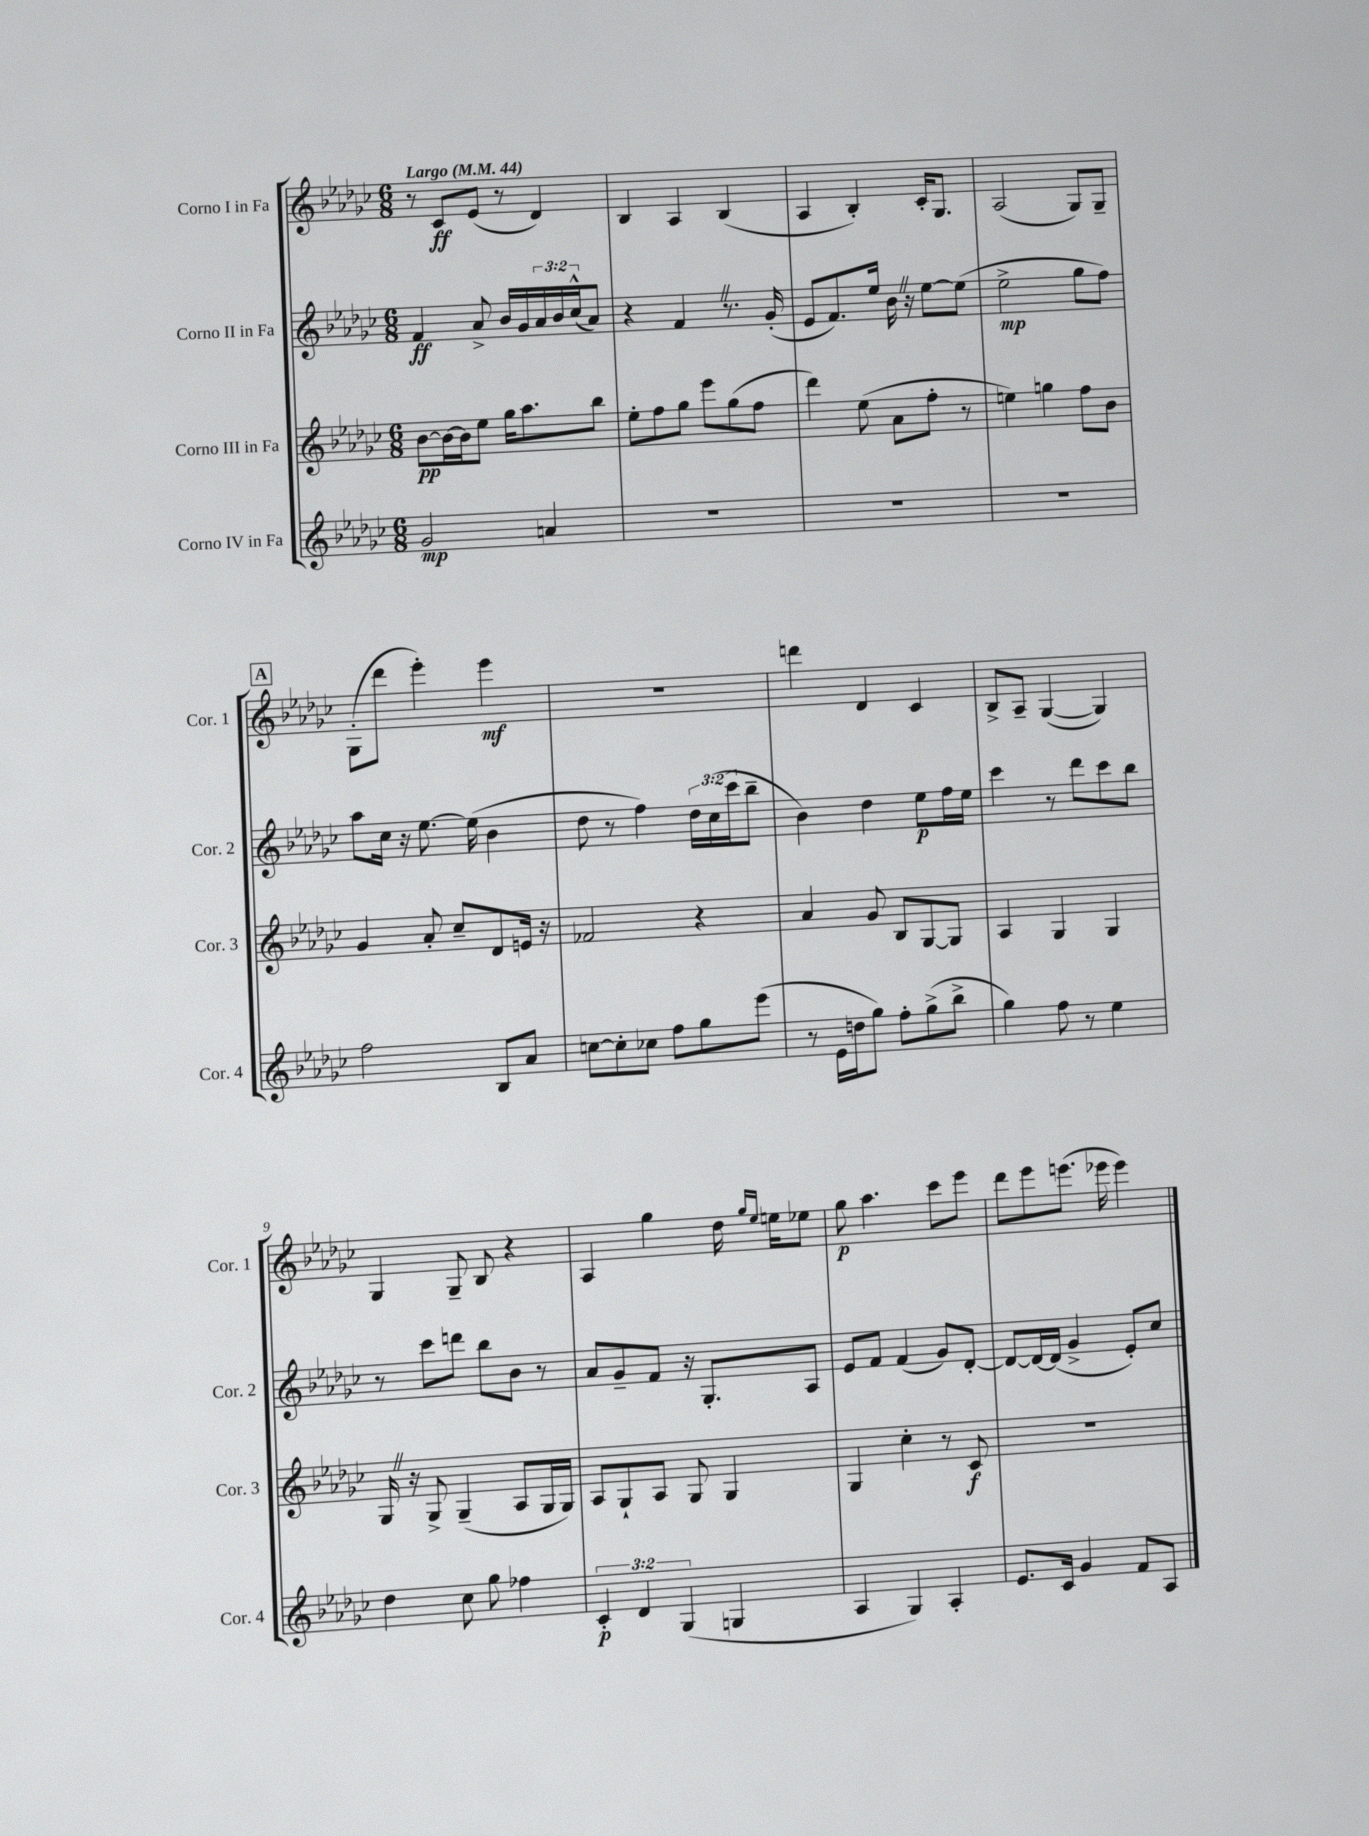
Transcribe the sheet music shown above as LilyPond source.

<<
\new StaffGroup <<
\new Staff = "s0" \with { instrumentName = "Corno I in Fa" shortInstrumentName = "Cor. 1" } {
    \clef treble \key ges \major \numericTimeSignature \time 6/8 \tempo "Largo" 4 = 44
    r8 ces'8\ff ees'8( r8 des'4) |
    bes4 aes4 bes4( |
    aes4 bes4-.) ces'16-. ges8. |
    aes2( ges8) ges8-- |
    \mark \markup { \box "A" } ges8-.( des'''8 ees'''4-.) ees'''4\mf |
    R2. |
    d'''4 des'4 ces'4 |
    bes8-> aes8-- ges4~( ges4) |
    ges4 ges8-- bes8 r4 |
    aes4 ges''4 des''16 \grace { ges''16 ees''16 } e''16 ees''8 |
    ges''8\p aes''4. ces'''8 ees'''8 |
    des'''8 ees'''8 e'''8.( ees'''16 ees'''4) \bar "|." |
}
\new Staff = "s1" \with { instrumentName = "Corno II in Fa" shortInstrumentName = "Cor. 2" } {
    \clef treble \key ges \major \numericTimeSignature \time 6/8 \override Staff.TupletNumber.text = #tuplet-number::calc-fraction-text
    f'4\ff aes'8-> bes'16 ges'16 \tuplet 3/2 { aes'16 bes'16 ces''16-^( } aes'8) |
    r4 f'4 \once \override BreathingSign.text = \markup { \musicglyph "scripts.caesura.straight" } \breathe r8. ges'16-.( |
    ees'8 f'8.) ees''16 bes'16 \once \override BreathingSign.text = \markup { \musicglyph "scripts.caesura.straight" } \breathe r16 ees''8~ ees''8( |
    ees''2->\mp ges''8 f''8) |
    \mark \markup { \box "A" } aes''8 ces''16 r16 ees''8.~ ees''16( bes'4 |
    des''8 r8 f''4) \tuplet 3/2 { des''16 ces''16( ces'''16 } bes''8-- |
    bes'4) des''4 ees''8\p f''16 ees''16 |
    ces'''4 r8 des'''8 ces'''8 bes''8 |
    r8 ces'''8 d'''8 bes''8 bes'8 r8 |
    aes'8 ges'8-- f'8 r16 ges8.-. aes8 |
    ees'8 f'8 f'4( ges'8) des'8~-. |
    des'8~ des'16~ des'16( ges'4-> ees'8-.) ces''8 \bar "|." |
}
\new Staff = "s2" \with { instrumentName = "Corno III in Fa" shortInstrumentName = "Cor. 3" } {
    \clef treble \key ges \major \numericTimeSignature \time 6/8
    bes'8~\pp bes'16~ bes'16 ees''8 ges''16 aes''8. bes''8 |
    ees''8-. f''8 ges''8 ees'''8 ges''8( f''8 |
    des'''4) ees''8( aes'8 f''8-. r8 |
    e''4) g''4 f''8 bes'8 |
    \mark \markup { \box "A" } ges'4 aes'8-. ces''8-- des'8 e'16 r16 |
    fes'2 r4 |
    aes'4 ges'8 bes8 ges8~ ges8 |
    aes4 ges4 ges4 |
    ges16 \once \override BreathingSign.text = \markup { \musicglyph "scripts.caesura.straight" } \breathe r16 ges8-> ges4--( aes8 ges16 ges16) |
    aes8 ges8-! aes8 ges8 ges4 |
    ges4 ces''4-. r8 ces'8\f |
    R2. \bar "|." |
}
\new Staff = "s3" \with { instrumentName = "Corno IV in Fa" shortInstrumentName = "Cor. 4" } {
    \clef treble \key ges \major \numericTimeSignature \time 6/8 \override Staff.TupletNumber.text = #tuplet-number::calc-fraction-text
    ges'2\mp a'4 |
    R2. |
    R2. |
    R2. |
    \mark \markup { \box "A" } f''2 bes8 aes'8 |
    c''8~ c''8-. ces''8 f''8 ges''8 ees'''8( |
    r8 ees'16 d''16 ges''8) f''8-. ges''8->( bes''8-> |
    ges''4) f''8 r8 ees''4 |
    des''4 ces''8 ges''8 fes''4 |
    \tuplet 3/2 { ces'4-.\p des'4 ges4( } g4 |
    aes4 ges4) aes4-. |
    ees'8. ces'16 ges'4 f'8 aes8 \bar "|." |
}
>>
>>
